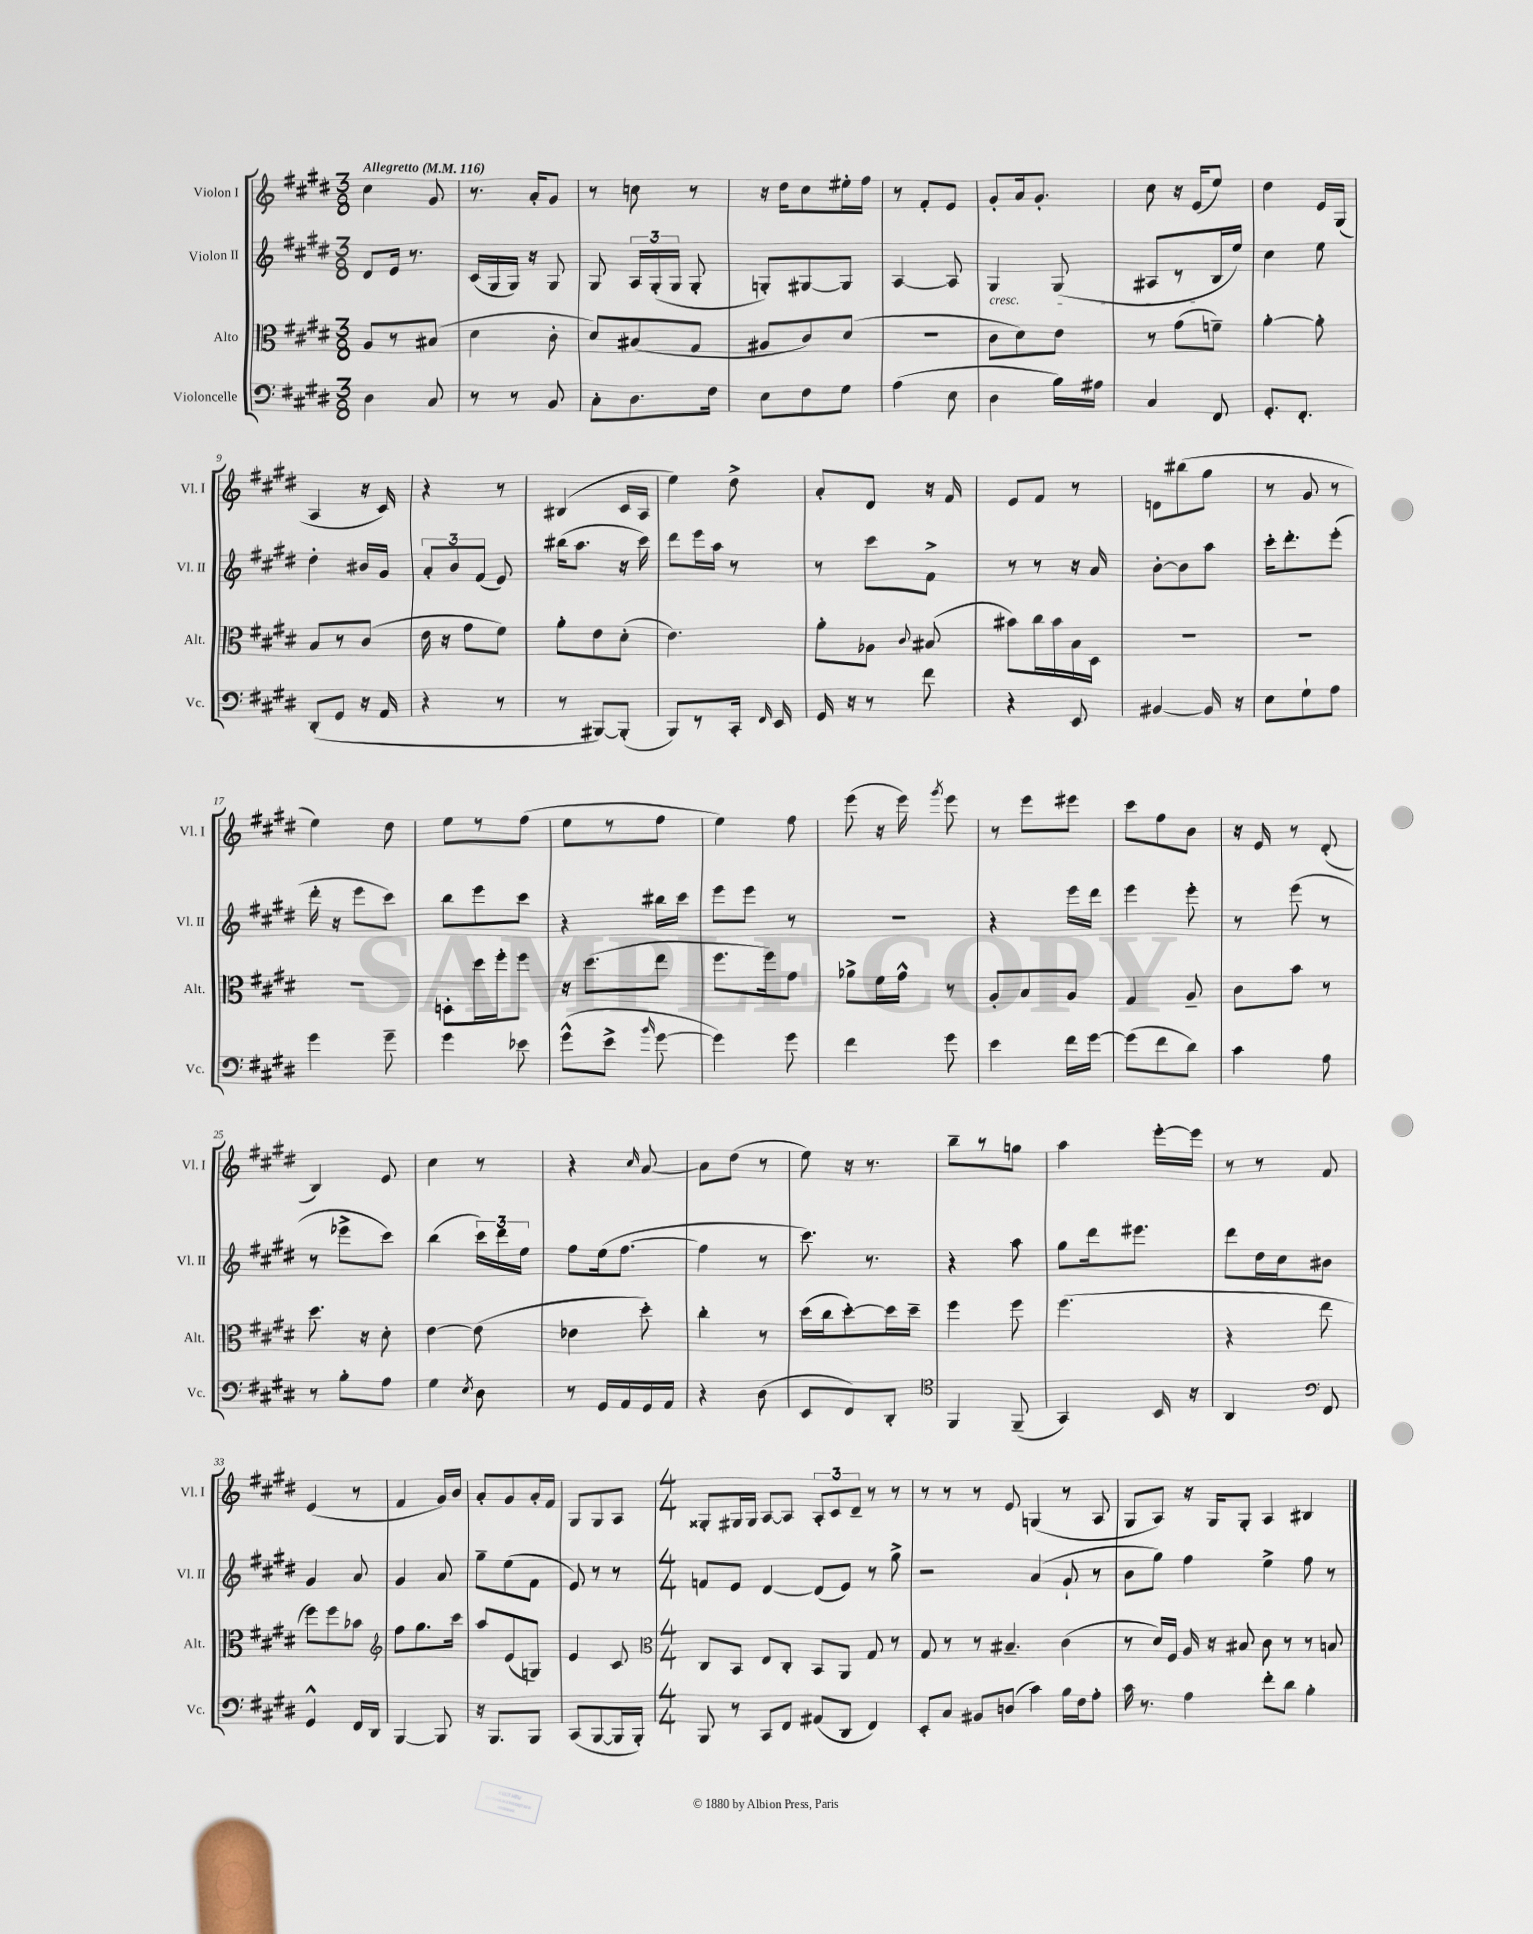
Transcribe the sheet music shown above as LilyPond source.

<<
\new StaffGroup <<
\new Staff = "s0" \with { instrumentName = "Violon I" shortInstrumentName = "Vl. I" } {
    \clef treble \key e \major \numericTimeSignature \time 3/8 \tempo "Allegretto" 4 = 116
    \autoBeamOff cis''4 gis'8 |
    r8. a'16[-. gis'8] |
    r8 c''8 r8 |
    r16 dis''16[ cis''8 eis''16-. fis''16] |
    r8 fis'8[-. e'8] |
    gis'8[-. a'16 gis'8.]-. |
    cis''8 r16 e'16[( e''8]) |
    dis''4 e'16[ gis16]( |
    a4 r16 cis'16) |
    r4 r8 |
    bis4( cis'16[ a16] |
    e''4) dis''8-> |
    a'8[-. dis'8] r16 fis'16 |
    e'8[ fis'8] r8 |
    d'8[ bis''8( gis''8] |
    r8 gis'8 r8 |
    e''4) dis''8 |
    e''8[ r8 fis''8]( |
    e''8[ r8 fis''8] |
    e''4) fis''8 |
    e'''8( r16 e'''16) \acciaccatura { gis'''8 } e'''8 |
    r8 e'''8[ eis'''8] |
    cis'''8[ fis''8 b'8] |
    r16 e'16 r8 dis'8-.( |
    b4) e'8 |
    cis''4 r8 |
    r4 \grace { cis''16 } a'8~ |
    a'8[ dis''8]( r8 |
    e''8) r16 r8. |
    b''8[-- r8 g''8] |
    a''4 e'''16[~-. e'''16] |
    r8 r8 fis'8 |
    e'4( r8 |
    fis'4 gis'16[) b'16] |
    a'8[-. gis'8 a'16-. fis'16] |
    gis8[ gis8 a8] |
    \numericTimeSignature \time 4/4 gisis8[-. gis16 gis16] a8[~ a8] \tuplet 3/2 { a8[-. cis'8 dis'8]-- } r8 r8 |
    r8 r8 r8 e'8 g4( r8 a8 |
    gis8[ a8]) r16 gis16[ gis8]-. a4 bis4 \bar "|." |
}
\new Staff = "s1" \with { instrumentName = "Violon II" shortInstrumentName = "Vl. II" } {
    \clef treble \key e \major \numericTimeSignature \time 3/8
    \autoBeamOff dis'8[ e'16] r8. |
    cis'16[( gis16 gis16]) r16 gis8 |
    gis8 \tuplet 3/2 { a16[ gis16-.( gis16] } gis8-. |
    g8[-.) gis8~ gis8] |
    a4~ a8 |
    gis4\cresc gis8( |
    ais8[ r8 b16\! e''16]) |
    cis''4 e''8 |
    dis''4-. bis'16[ gis'16] |
    \tuplet 3/2 { a'8[-. b'8 fis'8]( } e'8) |
    bis''16[( a''8.] r16 cis'''16) |
    dis'''8[ e'''16 a''16] r8 |
    r8 cis'''8[ fis'8]-> |
    r8 r8 r16 a'16 |
    b'8[~-. b'8 a''8] |
    cis'''16[-. dis'''8.-. e'''8]-.( |
    dis'''16-. r16 e'''8[ cis'''8]) |
    b''8[ e'''8 cis'''8] |
    r4 bis''16[ cis'''16] |
    e'''8[ e'''8] r8 |
    R4. |
    r4 e'''16[ dis'''16] |
    e'''4 e'''8-. |
    r8 e'''8( r8 |
    r8 ees'''8[-> cis'''8]) |
    b''4( \tuplet 3/2 { cis'''16[) dis'''16 e''16] } |
    fis''8[ e''16( fis''8.]~ |
    fis''4 r8 |
    cis'''8.) r8. |
    r4 a''8 |
    gis''8[ dis'''16 eis'''8.] |
    dis'''8[ dis''16 cis''16 bis'8] |
    gis'4 a'8 |
    gis'4 a'8 |
    gis''8[-- e''8( fis'8] |
    e'8) r8 r8 |
    \numericTimeSignature \time 4/4 f'8[ e'8] dis'4~ dis'8[( e'8]) r8 gis''8-> |
    r2 a'4( gis'8-! r8 |
    b'8[ gis''8]) fis''4 e''4-> fis''8 r8 \bar "|." |
}
\new Staff = "s2" \with { instrumentName = "Alto" shortInstrumentName = "Alt." } {
    \clef alto \key e \major \numericTimeSignature \time 3/8
    \autoBeamOff a8[ r8 bis8]( |
    dis'4 cis'8-. |
    dis'8[) bis8( gis8] |
    ais8[ cis'8) dis'8]( |
    R4. |
    cis'8[ dis'8) e'8] |
    r8 gis'8[( f'8]--) |
    a'4~-. a'8-. |
    b8[ r8 cis'8]( |
    e'16 r16 gis'8[ fis'8]) |
    a'8[-. e'8 dis'8]-.( |
    e'4.) |
    a'8[-. aes8] \appoggiatura { cis'8 } bis8( |
    bis'8[) cis''16 bis'16 b16 dis16] |
    R4. |
    R4. |
    R4. |
    d8[-. dis''16 fis''16-. fis''8] |
    r16 dis''8.[( e''8] |
    fis''8.[ fis''16) gis'8] |
    aes'8[-> fis'16 gis'16]-^ r8 |
    a8[-. b8 a8] |
    gis4 a8-- |
    cis'8[ b'8] r8 |
    dis''8. r16 dis'8-. |
    e'4~ e'8( |
    ees'4 dis''8-.) |
    cis''4-. r8 |
    dis''16[( cis''16 dis''8~-.) dis''16 dis''16]-- |
    fis''4 fis''8 |
    fis''4.( |
    r4 e''8 |
    fis''8[) fis''8 bes'8] |
    \clef treble fis''8[ gis''8. cis'''16] |
    a''8[ e'8( g8]) |
    e'4 cis'8 |
    \numericTimeSignature \time 4/4 \clef alto cis8[ b,8] e8[ cis8]-. b,8[ a,8] gis8 r8 |
    gis8 r8 r8 bis4.-- cis'4( |
    r8 dis'16[) fis16] a16 r16 bis8 cis'8 r8 r8 b8 \bar "|." |
}
\new Staff = "s3" \with { instrumentName = "Violoncelle" shortInstrumentName = "Vc." } {
    \clef bass \key e \major \numericTimeSignature \time 3/8
    \autoBeamOff dis4 cis8 |
    r8 r8 b,8 |
    cis8[-. dis8. fis16] |
    e8[ fis8 gis8] |
    a4( e8 |
    dis4 b16[) ais16] |
    cis4 fis,8 |
    gis,8.[-. fis,8.]-. |
    dis,8[-.( gis,8] r16 a,16 |
    r4 r8 |
    r8 bis,,8[~) bis,,8]-.( |
    b,,8[) r8 cis,16]-. \grace { fis,16 } e,16 |
    gis,16 r16 r8 fis'8 |
    r4 e,8 |
    bis,4~ bis,16 r16 |
    e8[ gis8-! a8] |
    gis'4 gis'8-- |
    gis'4 ees'8 |
    gis'8[-^( e'8]-> \grace { b'16 } gis'8~ |
    gis'4) gis'8 |
    fis'4 gis'8 |
    e'4 fis'16[ gis'16]~ |
    gis'8[( fis'8 dis'8]) |
    cis'4 a8 |
    r8 b8[-. a8] |
    gis4 \acciaccatura { e8 } dis8 |
    r8 gis,16[ a,16 gis,16 a,16] |
    r4 dis8( |
    e,8[ fis,8) dis,8]-. |
    \clef tenor fis,4 fis,8--( |
    gis,4) b,16 r16 |
    a,4 \clef bass fis,8 |
    gis,4-^ fis,16[ dis,16] |
    b,,4~ b,,8 |
    r16 b,,8.[ b,,8] |
    cis,8[( b,,8~ b,,16 b,,16]-.) |
    \numericTimeSignature \time 4/4 b,,8 r8 cis,8[ fis,8] ais,8[( dis,8] fis,4) |
    e,8[-. cis8] bis,8[ d8]( cis'4) b16[ fis16 a8]-. |
    cis'16 r8. a4 fis'8[-. dis'8] b4-. \bar "|." |
}
>>
>>
